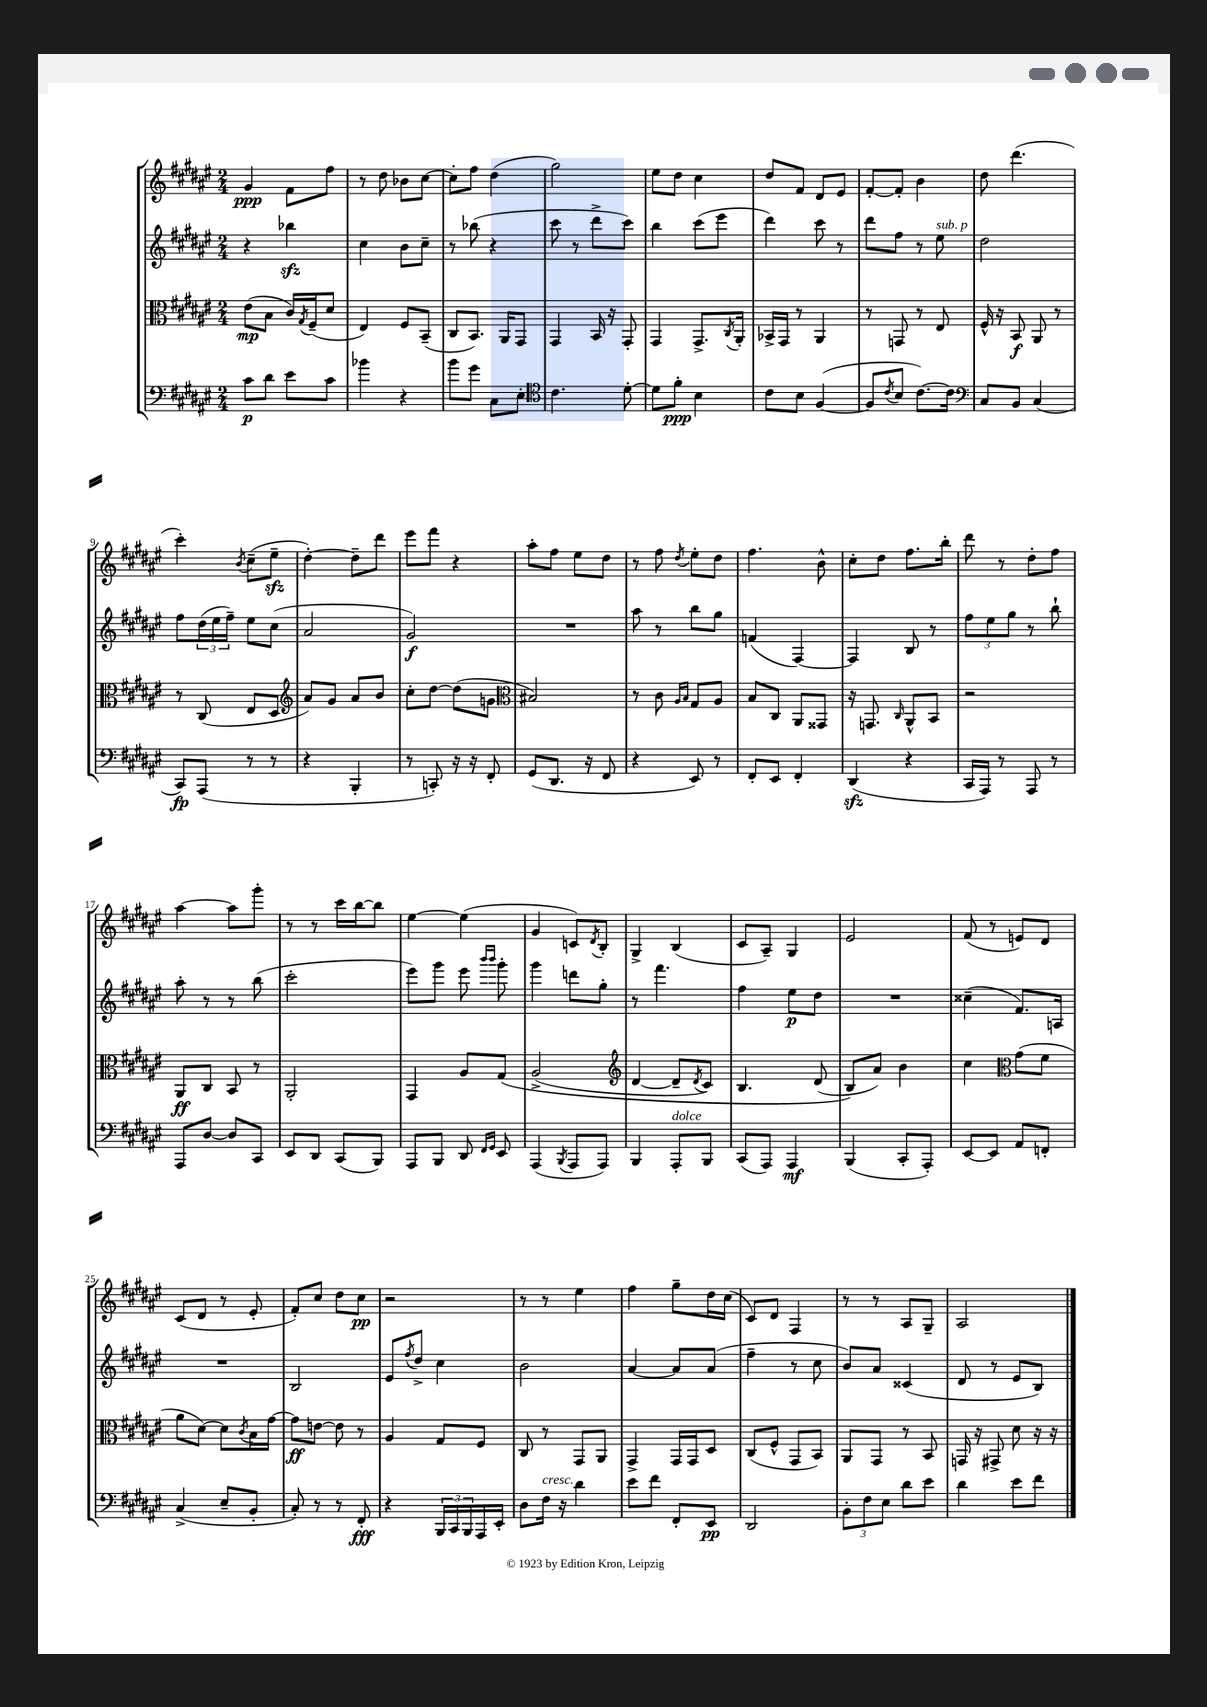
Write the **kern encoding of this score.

**kern	**dynam	**kern	**dynam	**kern	**dynam	**kern	**dynam
*part4	*part4	*part3	*part3	*part2	*part2	*part1	*part1
*staff4	*staff4	*staff3	*staff3	*staff2	*staff2	*staff1	*staff1
*clefF4	*	*clefC3	*	*clefG2	*	*clefG2	*
*k[f#c#g#d#a#e#]	*	*k[f#c#g#d#a#e#]	*	*k[f#c#g#d#a#e#]	*	*k[f#c#g#d#a#e#]	*
*M2/4	*	*M2/4	*	*M2/4	*	*M2/4	*
=1	=1	=1	=1	=1	=1	=1	=1
8c#\L	p	(8e#\L	mp	4r	.	4g#/	ppp
8d#\J	.	8B\J	.	.	.	.	.
8e#\L	.	16c#/LL)	.	4bb-Xzz\	.	8f#\L	.
.	.	8qG#/	.	.	.	.	.
.	.	(16F#~/J	.	.	.	.	.
8c#\J	.	8d#/J	.	.	.	8ff#\J	.
=2	=2	=2	=2	=2	=2	=2	=2
4b-X\	.	4E#/)	.	4cc#\	.	8r	.
.	.	.	.	.	.	8dd#\	.
4r	.	8F#/L	.	8b\L	.	8b-X\L	.
.	.	(8BB~/J	.	8cc#~\J	.	[8cc#\J	.
=3	=3	=3	=3	=3	=3	=3	=3
8b\L	.	8C#/L	.	8r	.	8cc#'\L]	.
8g#\J	.	8.BB/J)	.	(8bb-X\	.	8ff#\J	.
8C#\L	.	.	.	4r	.	(4dd#\	.
.	.	16AA#/KL	.	.	.	.	.
8E#'\J	.	8GG#/J	.	.	.	.	.
=4	=4	=4	=4	=4	=4	=4	=4
*clefC4	*	*	*	*	*	*	*
4.c#\	.	4GG#/	.	8ccc#\	.	2gg#\)	.
.	.	.	.	8r	.	.	.
.	.	16BB/	.	8ddd#^\L	.	.	.
.	.	16r	.	.	.	.	.
[8d#'\	.	8GG#'/	.	8ccc#\J)	.	.	.
=5	=5	=5	=5	=5	=5	=5	=5
8d#\L]	.	4GG#/	.	4bb\	.	8ee#\L	.
8f#'\J	ppp	.	.	.	.	8dd#\J	.
4B\	.	8.GG#^/L	.	(8ccc#\L	.	4cc#\	.
.	.	.	.	8eee#\J	.	.	.
.	.	8qC#/	.	.	.	.	.
.	.	16AA#'/Jk	.	.	.	.	.
=6	=6	=6	=6	=6	=6	=6	=6
8c#\L	.	16BB-X^/LL	.	4ddd#\)	.	8dd#/L	.
.	.	16GG#/JJ	.	.	.	.	.
8B\J	.	8r	.	.	.	8f#/J	.
([4F#/	.	4AA#/	.	8ccc#\	.	8d#/L	.
.	.	.	.	8r	.	8e#/J	.
=7	=7	=7	=7	=7	=7	=7	=7
8F#/L]	.	8r	.	8ddd#\L	.	[8f#'/L	.
8qc#/	.	.	.	.	.	.	.
8B/J	.	8GGn/	.	8ff#\J	.	8f#'/J]	.
[8.c#\L)	.	8r	.	8r	.	4b\	.
!	!	!	!	!LO:TX:a:i:t=sub. p	!	!	!
.	.	8E#/	.	8ee#\	.	.	.
16c#\Jk]	.	.	.	.	.	.	.
=8	=8	=8	=8	=8	=8	=8	=8
*clefF4	*	*	*	*	*	*	*
8C#/L	.	16F#^^/	.	2dd#\	.	8dd#\	.
.	.	16r	.	.	.	.	.
8BB/J	.	8BB/	f	.	.	(4.ddd#\	.
(4C#/	.	8AA#/	.	.	.	.	.
.	.	8r	.	.	.	.	.
!!LO:LB:g=z
=9	=9	=9	=9	=9	=9	=9	=9
8CC#/L)	fp	8r	.	8ff#\L	.	4ccc#'\)	.
(8AAA#/J	.	(8C#/	.	(24dd#\L	.	.	.
.	.	.	.	24ee#\	.	.	.
.	.	.	.	24ff#~\JJ)	.	.	.
.	.	.	.	.	.	8qb/	.
8r	.	8E#/L	.	8ee#\L	.	(8cc#~\L	.
8r	.	8D#/J	.	(8cc#\J	.	8ee#zz~\J	.
=10	=10	=10	=10	=10	=10	=10	=10
*	*	*clefG2	*	*	*	*	*
4r	.	8a#/L)	.	2a#/	.	[4dd#'\)	.
.	.	8g#/J	.	.	.	.	.
4BBB'/	.	8a#/L	.	.	.	8dd#~\L]	.
.	.	8b/J	.	.	.	8ddd#\J	.
=11	=11	=11	=11	=11	=11	=11	=11
8r	.	8cc#'\L	.	2g#/)	f	8eee#\L	.
8CCn'/)	.	[8dd#\J	.	.	.	8fff#\J	.
16r	.	(8dd#\L]	.	.	.	4r	.
16r	.	.	.	.	.	.	.
8FF#'/	.	8gn\J	.	.	.	.	.
=12	=12	=12	=12	=12	=12	=12	=12
*	*	*clefC3	*	*	*	*	*
(8GG#/L	.	2B#X/)	.	2r	.	8aa#'\L	.
8.DD#/J	.	.	.	.	.	8ff#\J	.
.	.	.	.	.	.	8ee#\L	.
16r	.	.	.	.	.	.	.
8FF#/	.	.	.	.	.	8dd#\J	.
=13	=13	=13	=13	=13	=13	=13	=13
4r	.	8r	.	8aa#\	.	8r	.
.	.	8c#\	.	8r	.	8ff#\	.
.	.	16qqA#/LL	.	.	.	.	.
.	.	16qqB/JJ	.	.	.	8qdd#/	.
8EE#/)	.	8G#/L	.	8bb\L	.	8ee#'\L	.
8r	.	8A#/J	.	8gg#\J	.	8dd#\J	.
=14	=14	=14	=14	=14	=14	=14	=14
8FF#'/L	.	8B/L	.	(4fn/	.	4.ff#\	.
8EE#/J	.	8C#/J	.	.	.	.	.
4FF#'/	.	8AA#/L	.	[4F#/)	.	.	.
.	.	8GG##X/J	.	.	.	8b^^\	.
=15	=15	=15	=15	=15	=15	=15	=15
(4DD#zz/	.	16r	.	4F#/]	.	8cc#'\L	.
.	.	8.GGn/	.	.	.	.	.
.	.	.	.	.	.	8dd#\J	.
.	.	16qqC#/	.	.	.	.	.
4r	.	8AA#^^/L	.	8B/	.	8.ff#\L	.
.	.	8BB/J	.	8r	.	.	.
.	.	.	.	.	.	16bb'\Jk	.
=16	=16	=16	=16	=16	=16	=16	=16
16CC#/LL	.	2r	.	12ff#\L	.	8ddd#\	.
16AAA#/JJ)	.	.	.	.	.	.	.
.	.	.	.	12ee#\	.	.	.
8r	.	.	.	.	.	8r	.
.	.	.	.	12gg#\J	.	.	.
8AAA#/	.	.	.	8r	.	8dd#'\L	.
8r	.	.	.	8bb`\	.	8ff#\J	.
!!LO:LB:g=z
=17	=17	=17	=17	=17	=17	=17	=17
8AAA#/L	.	8AA#/L	ff	8aa#'\	.	[4aa#\	.
[8D#/J	.	8C#/J	.	8r	.	.	.
8D#/L]	.	8BB/	.	8r	.	8aa#\L]	.
8CC#/J	.	8r	.	(8bb\	.	8ggg#'\J	.
=18	=18	=18	=18	=18	=18	=18	=18
8EE#/L	.	2AA#'/	.	2ccc#'\	.	8r	.
8DD#/J	.	.	.	.	.	8r	.
(8CC#/L	.	.	.	.	.	16ccc#\LL	.
.	.	.	.	.	.	[16bb\J	.
8BBB/J)	.	.	.	.	.	8bb\J]	.
=19	=19	=19	=19	=19	=19	=19	=19
8AAA#/L	.	4GG#/	.	8eee#\L)	.	[4ee#\	.
8BBB/J	.	.	.	8ggg#\J	.	.	.
8DD#/	.	8A#/L	.	8eee#\	.	(4ee#\]	.
16qqFF#/LL	.	.	.	16qqbbb/LL	.	.	.
16qqGG#/JJ	.	.	.	16qqbbb/JJ	.	.	.
8EE#/	.	(8G#/J	.	8ggg#'\	.	.	.
=20	=20	=20	=20	=20	=20	=20	=20
(4AAA#/	.	(2A#^/	.	4ggg#\	.	4g#/	.
8qBBB/	.	.	.	.	.	.	.
8AAA#/L	.	.	.	8dddn\L	.	8cn/L)	.
.	.	.	.	.	.	8qd#/	.
8AAA#/J)	.	.	.	8gg#'\J	.	8B'/J	.
=21	=21	=21	=21	=21	=21	=21	=21
*	*	*clefG2	*	*	*	*	*
4BBB/	.	[4d#/	.	8r	.	4G#^/	.
.	.	.	.	4.fff#\	.	.	.
!LO:TX:a:i:t=dolce	!	!	!	!	!	!	!
8AAA#'/L	.	8d#~/L]	.	.	.	(4B/	.
.	.	8qd#/	.	.	.	.	.
8BBB/J	.	8c#/J)	.	.	.	.	.
=22	=22	=22	=22	=22	=22	=22	=22
(8CC#/L	.	4.B/	.	4ff#\	.	8c#/L	.
8AAA#/J)	.	.	.	.	.	8A#~/J)	.
4AAA#/	mf	.	.	8ee#\L	p	4G#/	.
.	.	(8d#/	.	8dd#\J	.	.	.
=23	=23	=23	=23	=23	=23	=23	=23
(4BBB/	.	8B/L)	.	2r	.	2e#/	.
.	.	8a#/J)	.	.	.	.	.
8CC#'/L	.	4b\	.	.	.	.	.
8AAA#'/J)	.	.	.	.	.	.	.
=24	=24	=24	=24	=24	=24	=24	=24
[8EE#/L	.	4cc#\	.	(4cc##X~\	.	(8f#/	.
8EE#/J]	.	.	.	.	.	8r	.
*	*	*clefC3	*	*	*	*	*
8AA#/L	.	(8g#\L	.	8.f#/L)	.	8en/L)	.
8FFn'/J	.	8f#\J	.	.	.	8d#/J	.
.	.	.	.	16An/Jk	.	.	.
!!LO:LB:g=z
=25	=25	=25	=25	=25	=25	=25	=25
(4C#^/	.	8a#\L	.	2r	.	(8c#/L	.
.	.	[8d#\J)	.	.	.	8d#/J	.
8E#~/L	.	8d#\L]	.	.	.	8r	.
.	.	8qc#/	.	.	.	.	.
8BB'/J	.	16B\L	.	.	.	8e#'/	.
.	.	[16g#\JJ	.	.	.	.	.
=26	=26	=26	=26	=26	=26	=26	=26
8C#'/)	.	8g#\L]	ff	2B/	.	8f#'/L)	.
8r	.	[8en\J	.	.	.	8cc#/J	.
8r	.	8e\]	.	.	.	8dd#\L	.
8FF#'/	fff	8r	.	.	.	8cc#\J	pp
=27	=27	=27	=27	=27	=27	=27	=27
4r	.	4A#/	.	8e#/L	.	2r	.
.	.	.	.	8qff#/	.	.	.
.	.	.	.	8dd#^/J	.	.	.
24BBB/LL	.	8G#/L	.	4cc#\	.	.	.
24CC#/	.	.	.	.	.	.	.
24BBB/	.	.	.	.	.	.	.
16AAA#/	.	8F#/J	.	.	.	.	.
16EE#'/JJ	.	.	.	.	.	.	.
=28	=28	=28	=28	=28	=28	=28	=28
8D#\L	.	8C#/	.	2b\	.	8r	.
!LO:TX:a:i:t=cresc.	!	!	!	!	!	!	!
16F#\Jk	.	8r	.	.	.	8r	.
16r	.	.	.	.	.	.	.
4d#\	.	8GG#/L	.	.	.	4ee#\	.
.	.	8AA#/J	.	.	.	.	.
=29	=29	=29	=29	=29	=29	=29	=29
8e#\L	.	4GG#^/	.	[4a#/	.	4ff#\	.
8f#\J	.	.	.	.	.	.	.
8FF#'/L	.	16GG#/LL	.	8a#/L]	.	8gg#~\L	.
.	.	16GG#/J	.	.	.	.	.
8EE#/J	pp	8D#/J	.	(8a#/J	.	16dd#\L	.
.	.	.	.	.	.	(16cc#\JJ	.
=30	=30	=30	=30	=30	=30	=30	=30
2DD#/	.	(8C#/L	.	4ff#~\	.	8c#/L)	.
.	.	8F#^^/J	.	.	.	8d#/J	.
.	.	8GG#/L	.	8r	.	4F#/	.
.	.	8BB/J)	.	8cc#\	.	.	.
=31	=31	=31	=31	=31	=31	=31	=31
12BB'\L	.	8AA#/L	.	8b/L)	.	8r	.
12F#\	.	.	.	.	.	.	.
.	.	8GG#/J	.	8a#/J	.	8r	.
12E#\J	.	.	.	.	.	.	.
8d#\L	.	8r	.	(4c##X/	.	8A#/L	.
8e#\J	.	8BB/	.	.	.	8G#~/J	.
=32	=32	=32	=32	=32	=32	=32	=32
4d#\	.	16GGn/	.	8d#/	.	2A#/	.
.	.	16r	.	.	.	.	.
.	.	8GG#X^/	.	8r	.	.	.
8e#\L	.	8d#\	.	8e#/L	.	.	.
8f#\J	.	16r	.	8B/J)	.	.	.
.	.	16r	.	.	.	.	.
==	==	==	==	==	==	==	==
*-	*-	*-	*-	*-	*-	*-	*-
